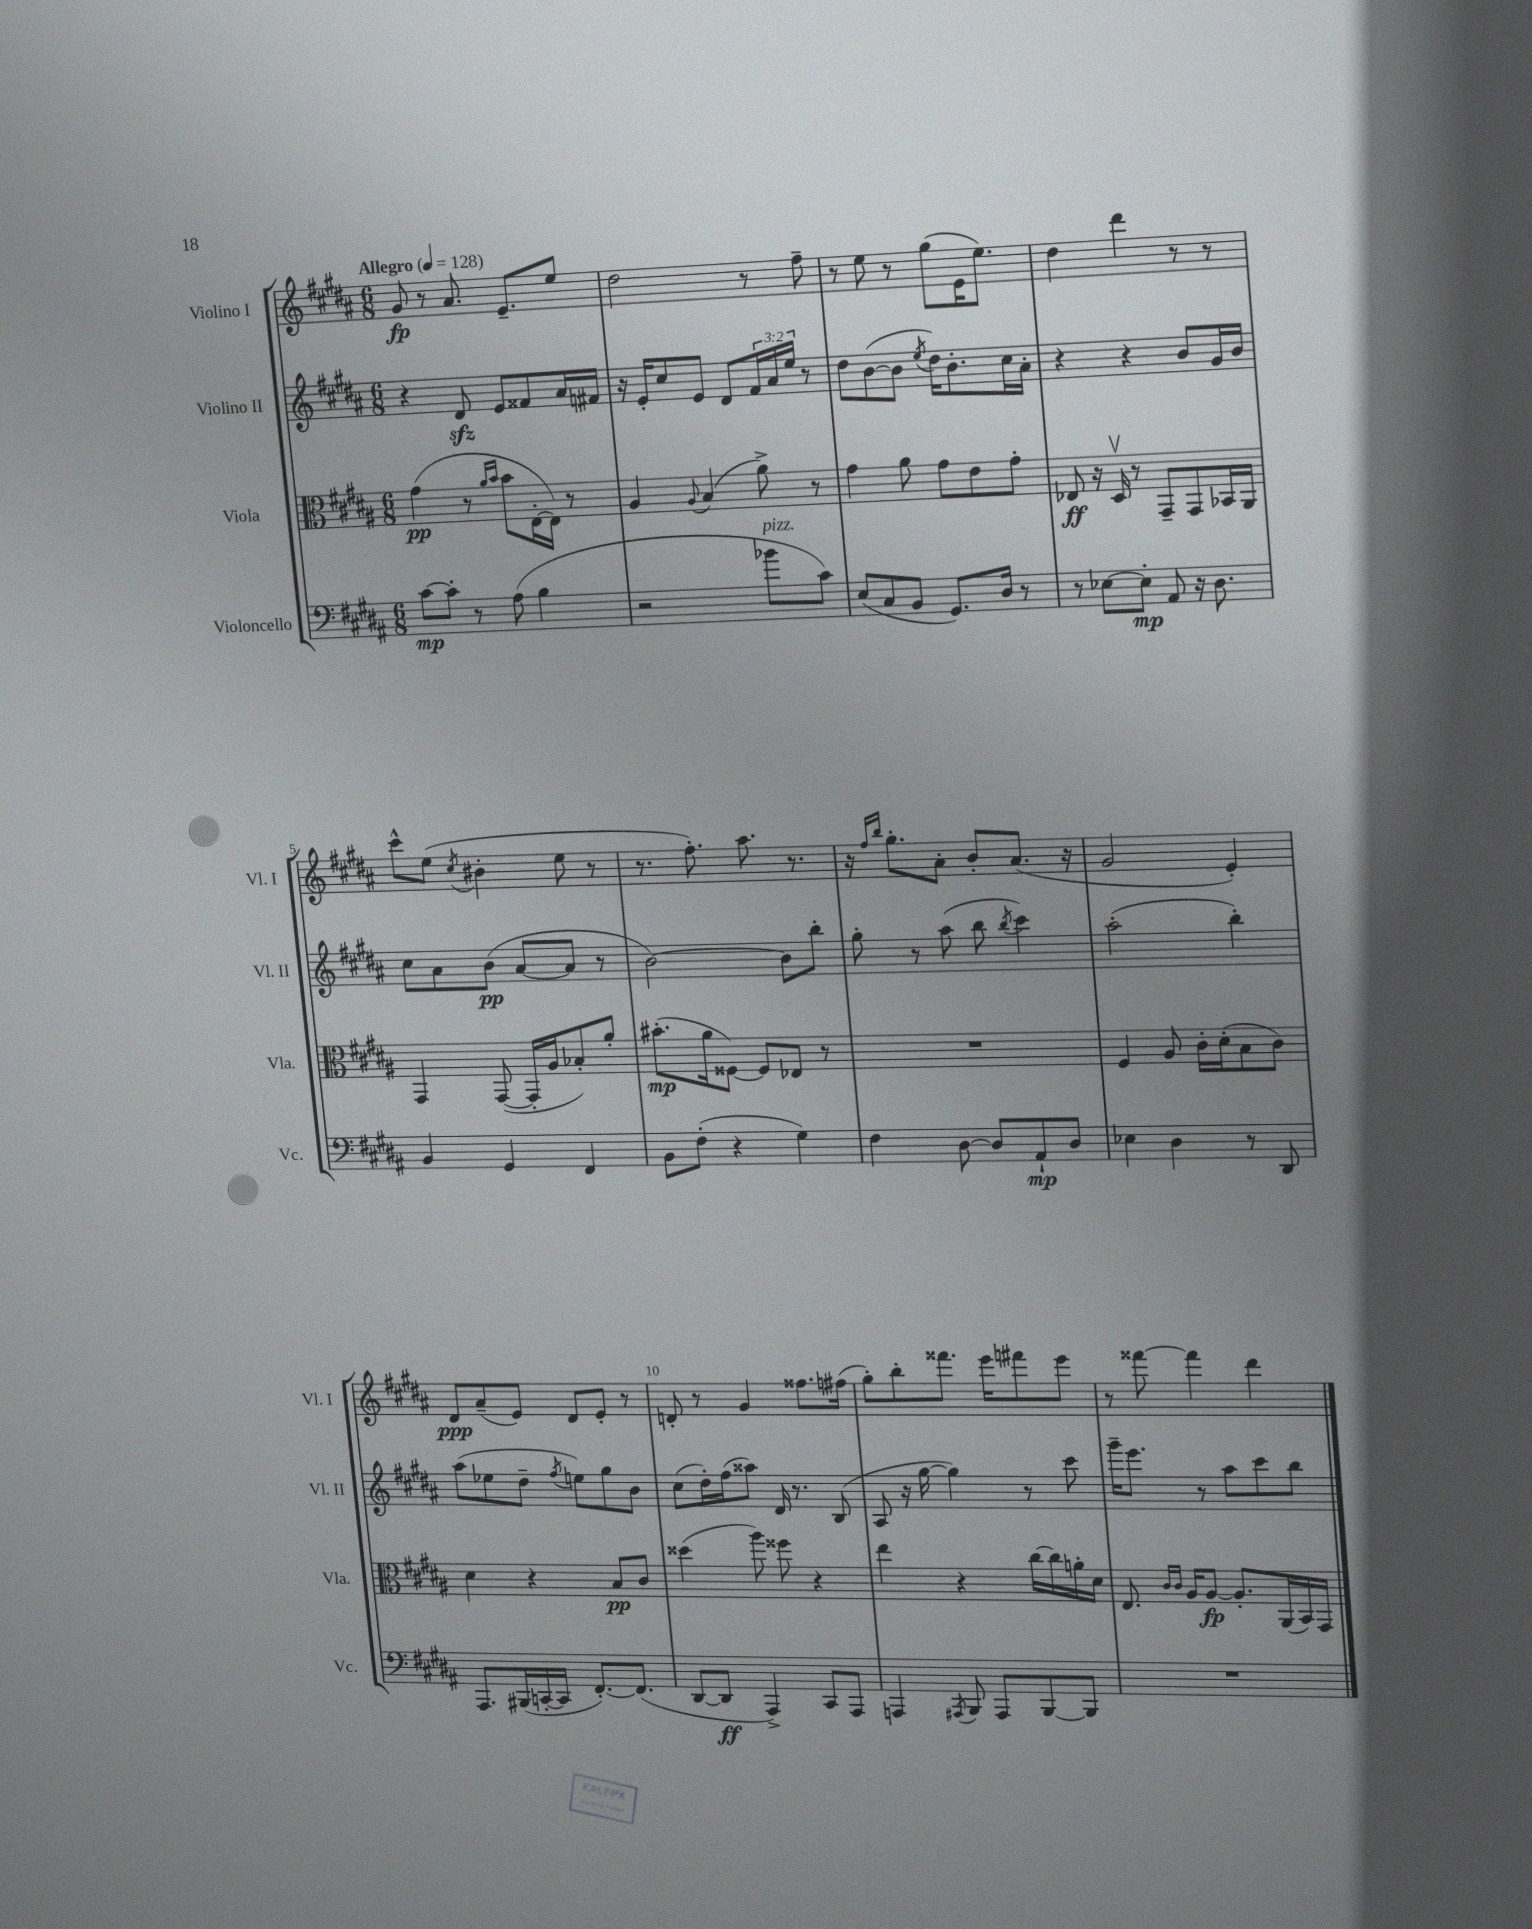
<<
\new StaffGroup <<
\new Staff = "s0" \with { instrumentName = "Violino I" shortInstrumentName = "Vl. I" } {
    \clef treble \key b \major \numericTimeSignature \time 6/8 \tempo "Allegro" 4 = 128
    gis'8\fp r8 ais'8. e'8.-- e''8 |
    dis''2 r8 fis''8-- |
    r8 e''8 r8 gis''8( e'16 e''8.) |
    dis''4 dis'''4 r8 r8 |
    cis'''8-^ e''8( \acciaccatura { cis''8 } bis'4-. e''8 r8 |
    r8. fis''8.-.) ais''8. r8. |
    r16 \grace { fis''16 b''16 } gis''8.-. ais'8-. b'8-. ais'8.( r16 |
    gis'2 e'4-.) |
    dis'8\ppp ais'8--( e'8) dis'8 e'8-. r8 |
    d'8-. r8 gis'4 fisis''8. fis''16( |
    gis''8-.) b''8-. fisis'''8. e'''16 fis'''8 e'''8 |
    r8 fisis'''8~ fisis'''4 dis'''4 \bar "|." |
}
\new Staff = "s1" \with { instrumentName = "Violino II" shortInstrumentName = "Vl. II" } {
    \clef treble \key b \major \numericTimeSignature \time 6/8 \override Staff.TupletNumber.text = #tuplet-number::calc-fraction-text
    r4 dis'8\sfz e'8 fisis'8 ais'16 fis'16 |
    r16 e'16-. cis''8 e'8 dis'8 \tuplet 3/2 { fis'16 ais'16 e''16 } r8 |
    dis''8 b'8~( b'8 \acciaccatura { e''8 } dis''16) b'8.-. cis''16 ais'16-. |
    r4 r4 b'8 gis'16 b'16 |
    cis''8 ais'8 b'8\pp( ais'8~ ais'8 r8 |
    b'2~) b'8 b''8-. |
    gis''8-. r8 ais''8( b''8 \acciaccatura { b''8 } cis'''4) |
    ais''2-.( b''4-.) |
    ais''8( ees''8 dis''8-- \acciaccatura { fis''8 } e''8) gis''8 b'8 |
    cis''8( dis''16-.) fis''16( aisis''8) dis'16 r8. b8( |
    ais8 r16 gis''16~ gis''4) r8 cis'''8 |
    gis'''16-- e'''8. r8 ais''8 cis'''8 b''8 \bar "|." |
}
\new Staff = "s2" \with { instrumentName = "Viola" shortInstrumentName = "Vla." } {
    \clef alto \key b \major \numericTimeSignature \time 6/8
    gis'4\pp( r8 \grace { ais'16 b'16 } b'8 e16~-. e16) r8 |
    ais4 \appoggiatura { ais8 } b4( ais'8->) r8 |
    gis'4 ais'8 gis'8 e'8 gis'8-. |
    ees8\ff r16 dis16\upbow r8 gis,8-- gis,8 bes,16 ais,16 |
    gis,4 gis,8~( gis,16-. ais16 bes8-.) ais'8-. |
    bis'8.-.\mp( ais'16 fisis8~) fisis8 ees8 r8 |
    R2. |
    fis4 ais8 cis'16-. dis'16-.( b8 cis'8) |
    dis'4 r4 b8\pp cis'8 |
    disis''4( ais''8) fisis''8 r4 |
    e''4 r4 cis''16~ cis''16 a'16-. dis'16 |
    e8. \grace { cis'16 cis'16 } ais16 ais8~\fp ais8.-. ais,16( b,16) gis,16 \bar "|." |
}
\new Staff = "s3" \with { instrumentName = "Violoncello" shortInstrumentName = "Vc." } {
    \clef bass \key b \major \numericTimeSignature \time 6/8
    cis'8~\mp cis'8-. r8 ais8( b4 |
    r2 bes'8^\markup { \italic "pizz." } cis'8) |
    e8( cis8 b,8 gis,8.) dis16 r8 |
    r8 ees8~ ees8-.\mp ais,8 r16 dis8. |
    b,4 gis,4 fis,4 |
    b,8 fis8-.( r4 gis4) |
    fis4 dis8~ dis8 ais,8-!\mp dis8 |
    ees4 dis4 r8 dis,8 |
    ais,,8. bis,,16( c,16~-. c,16 fis,8.~-.) fis,8.( |
    dis,8~ dis,8\ff ais,,4->) cis,8 ais,,8 |
    a,,4 \acciaccatura { ais,,8 } b,,8 ais,,8 b,,8~ b,,8 |
    R2. \bar "|." |
}
>>
>>
\layout { \context { \Score \override BarNumber.break-visibility = ##(#f #t #t) barNumberVisibility = #(every-nth-bar-number-visible 5) } }
